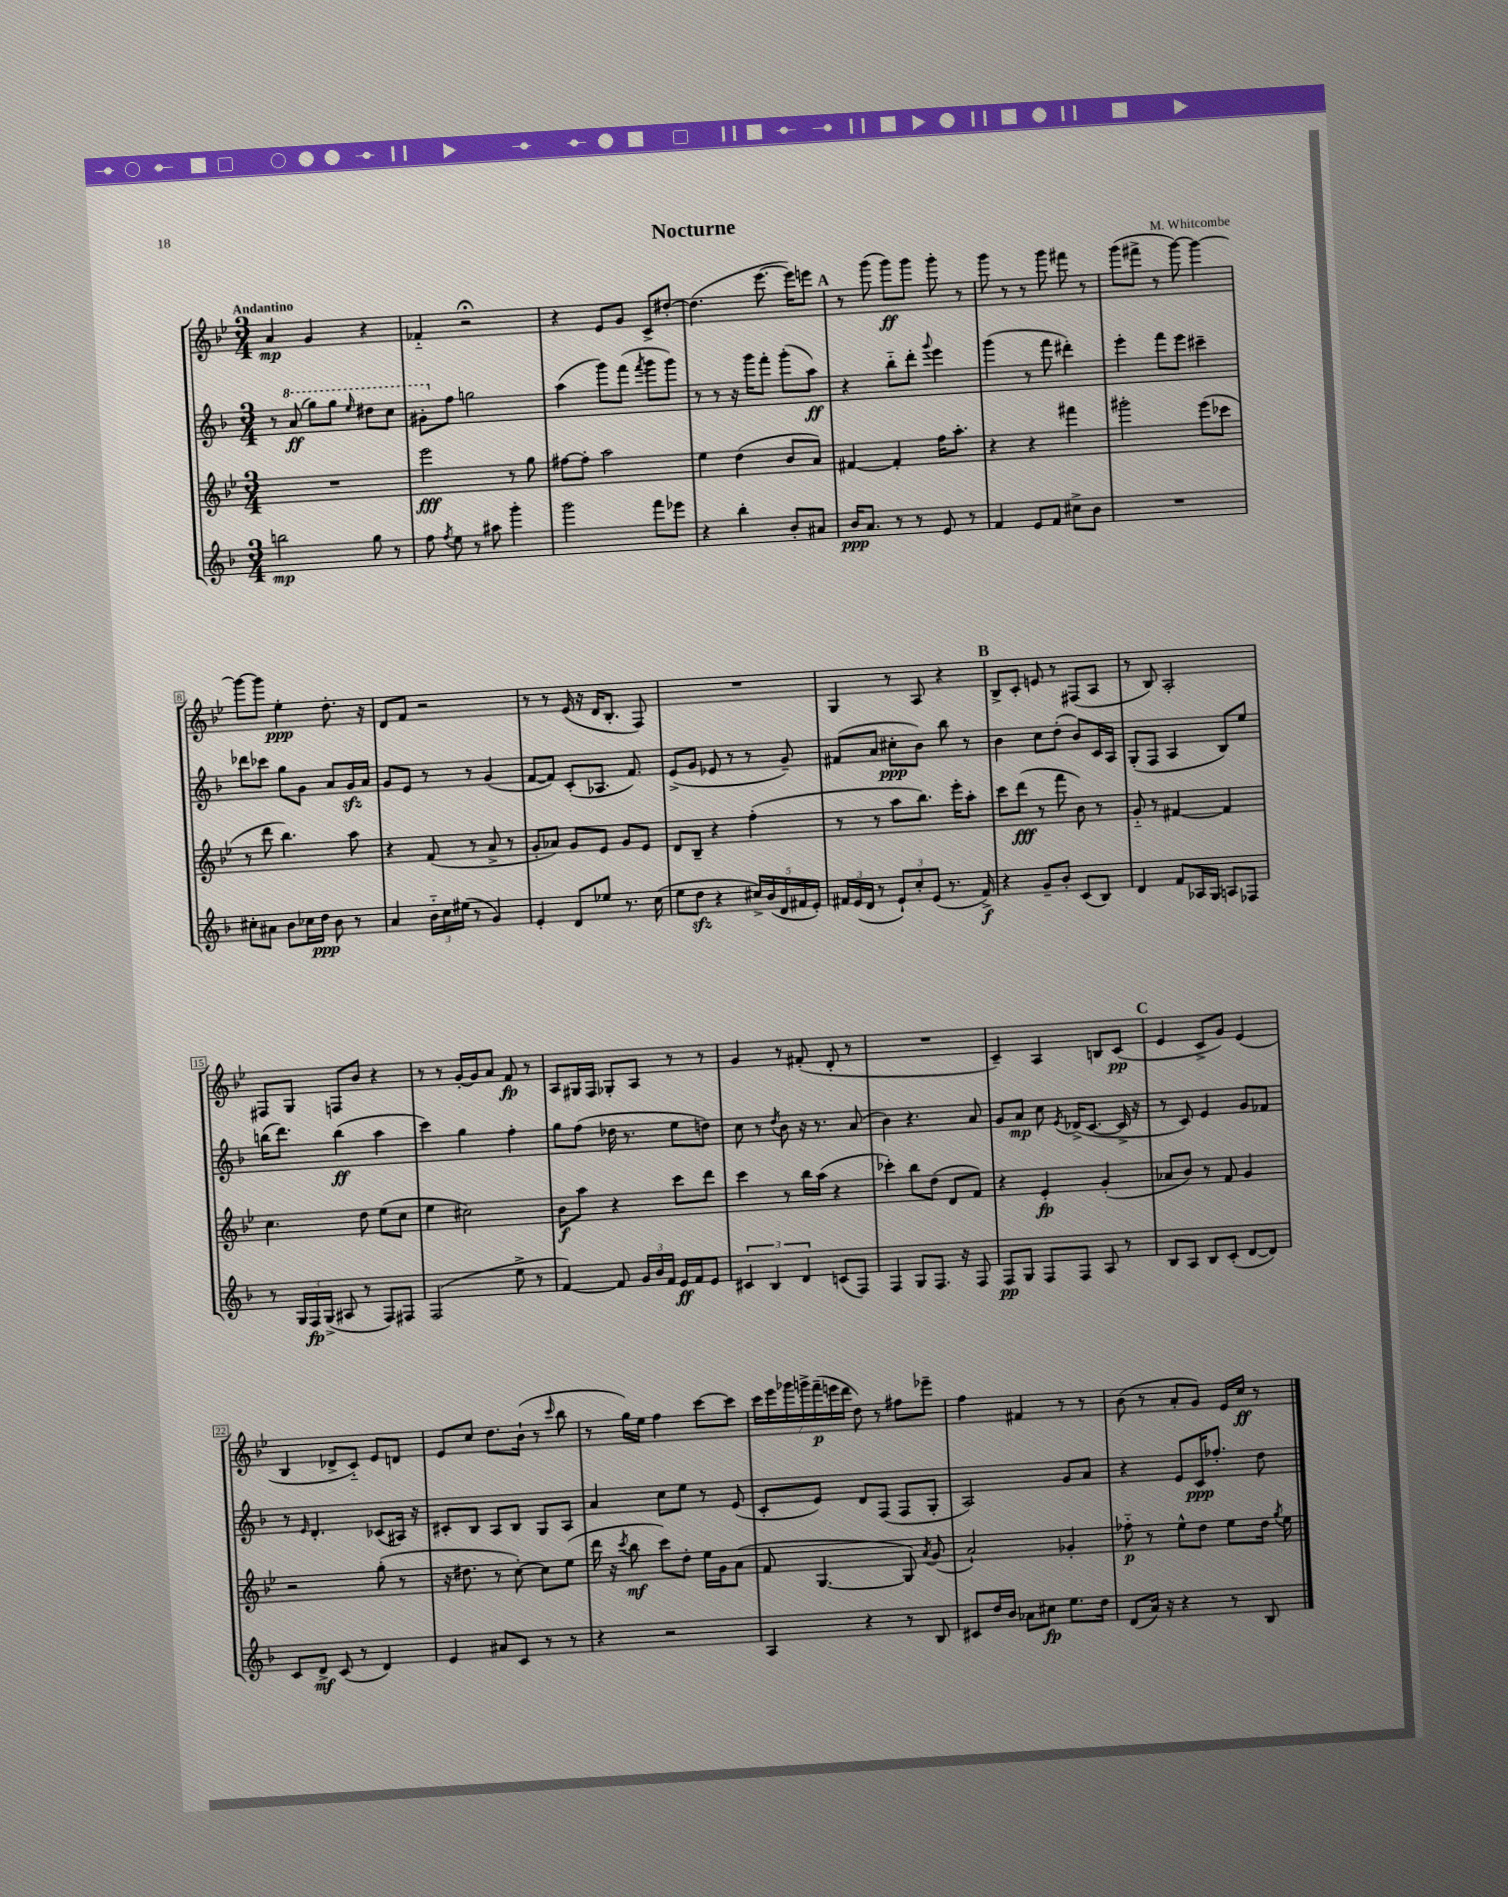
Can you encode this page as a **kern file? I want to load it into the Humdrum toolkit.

**kern	**kern	**kern	**kern
*staff4	*staff3	*staff2	*staff1
*clefG2	*clefG2	*clefG2	*clefG2
*k[b-]	*k[b-e-]	*k[b-]	*k[b-e-]
*M3/4	*M3/4	*M3/4	*M3/4
2bb\	2.r	8r	4a/
.	.	(8aa/	.
.	.	8ggg\L)	4g/
.	.	8ggg\J	.
.	.	16qqeee/	.
8gg\	.	8ddd#\L	4r
8r	.	8ccc\J	.
=	=	=	=
8ff\	2eee-\	8gg#'\L	4f-'~/
8qff/	.	.	.
8ee\	.	8ff\J	.
8r	.	2gg\	2r;
8aa#\	.	.	.
4ggg'\	8r	.	.
.	8gg\	.	.
=	=	=	=
2ggg\	[8ff#\L	(4aa\	4r
.	8ff#'\]J	.	.
.	2aa\	8ggg\L)	8e-/L
.	.	(8fff\J	8g/J
.	.	8qfff/	.
8fff\L	.	8ggg\L	8c^/L
8eee-\J	.	8ggg\J)	[8dd#'/J
=	=	=	=
4r	4ee-\	8r	(4.dd#\]
.	.	8r	.
4bb-'\	(4dd\	16r	.
.	.	16ggg\LK	.
.	.	8fff'\J	[8.eee-\
8b-'/L	8b-/L	(8ggg'\L	.
.	.	.	16eee-\]LK)
8a#/J	8a/J)	8aa\J)	8eee\J
=	=	=	=
16b-/LK	[4f#/	4r	8r
8.a/J	.	.	.
.	.	.	(8ggg\
8r	4f#'/]	8bb-'~\L	8ggg\L)
8r	.	8ddd'\J	8ggg\J
.	.	8qqggg/	.
8e/	16ff\LK	4eee\	8ggg'\
.	8.aa'\J	.	.
8r	.	.	8r
=	=	=	=
4f/	4r	(4ggg\	8ggg\
.	.	.	8r
8e/L	4r	8r	8r
8f/J	.	8fff\	8ggg\
8cc#^\L	4fff#\	4ddd#'\)	8fff#\
8b-\J	.	.	8r
=	=	=	=
2.r	2ggg#'\	4eee'\	(8ggg\L
.	.	.	8fff#^\J
.	.	8fff\L	8r
.	.	8eee\J	[8ggg\)
.	(8eee-\L	4ccc#~\	4ggg\_
.	8ccc-\J	.	.
=	=	=	=
8cc#'\L	8r	8ddd-\L	8ggg\_L
8a#\J	8ddd\	8ccc-\J	8ggg\]J
8b-\L	4.bb-\)	8gg\L	4ee-'\
16cc-\L	.	8g\J	.
16dd\JJ	.	.	.
8b-\	.	8a/L	8.dd'\
8r	8aa\	16g/L	.
.	.	16a/JJ	16r
=	=	=	=
4a/	4r	8g/L	8d/L
.	.	8e/J	8f/J
24b-'~\LL	(8f/	8r	2r
24cc\	.	.	.
(24ee#\JJ	.	.	.
8r	8r	8r	.
4g/)	8a^/	(4g/	.
.	8r	.	.
=	=	=	=
4e'/	8g'/L	[8f/L	8r
.	8a-/J)	8f/]J)	8r
8d/L	8g/L	(8c'/L	(16e-/
.	.	.	16r
8ee-/J	8e-/J	8.A-/J	16d/LK
.	.	.	8.B-'/J
8.r	8g/L	.	.
.	.	8.f/)	.
.	8e-/J	.	8F/)
(16cc\	.	.	.
=	=	=	=
8ee\L	8d/L	(8e^/L	2.r
8dd\J	8B-~/J	8g/J	.
4r	4r	8e-/	.
.	.	8r	.
20cc#^/LL)	(4ff'\	8r	.
(20b-/	.	.	.
20d/	.	.	.
.	.	8g~/)	.
20f#/	.	.	.
20e'/JJ)	.	.	.
=	=	=	=
24f#/LL	8r	(8f#/L	4G/
(24e/	.	.	.
24d/JJ	.	.	.
8r	8r	8a/J	.
12e`/L)	8aa\L	8cc#'\L	8r
12cc'/	.	.	.
.	8.bb-\J)	8b-\J)	8A/
(12e/J	.	.	.
8.r	.	8bb-\	4r
.	16eee-'\LK	.	.
.	8aa'\J	8r	.
16f#^/)	.	.	.
=	=	=	=
4r	8ccc\L	4b-\	8B-^/L
.	(8ddd\J	.	8c'/J
8g~/L	8r	8cc\L	8e/
8b-'/J	8fff\	(8dd'\J	8r
(8c/L	8b-\)	8b-/L)	(8F#/L
8B-/J)	8r	16c/L	8A/J
.	.	16A/JJ	.
=	=	=	=
4d/	8g'~/	(8G'/L	8r
.	8r	8F/J	8B-/)
8f/L	[4f#/	4A/	2A'/
16A-/L	.	.	.
16G/JJ	.	.	.
8A/L	4f#/]	8B-/L)	.
8F-/J	.	8ee/J	.
=	=	=	=
8r	4.cc\	(16bb\LK	8F#/L
.	.	8.ddd\J)	.
24G/LL	.	.	8G/J
24F/	.	.	.
(24G^/JJ	.	.	.
8A#/	.	(4bb\	8F/L
8r	8dd\	.	8b-/J
8F/L)	(8ee-\L	4aa\	4r
8F#/J	8cc\J	.	.
=	=	=	=
(2F/	4ee-\	4ccc\)	8r
.	.	.	8r
.	2cc#\)	4gg\	[16g'/LL
.	.	.	16g/]J
.	.	.	8a/J
8ee^\	.	4ff'\	8f/
8r	.	.	8r
=	=	=	=
[4f/)	8b-\L	8gg\L	8A/L
.	8aa\J	(8ff\J	16G#/L
.	.	.	16F/JJ
8f/]	4r	16dd-\	8G-'/L
.	.	8.r	.
24g/LL	.	.	8A/J
24b-/	.	.	.
24f/JJ	.	.	.
16e/LL	8ccc\L	8ee\L	8r
16f/J	.	.	.
8e/J	8ddd\J	8dd\J)	8r
=	=	=	=
6c#/	4ccc\	8cc\	4g/
.	.	8r	.
6B-/	.	.	.
.	.	8qdd/	.
.	8r	8b-\	8r
6d/	.	.	.
.	16bb-\LL	16r	(8f#'/
.	(16aa\JJ	8.r	.
(8c/L	4r	.	8d'/
8F/J)	.	(8a/	8r
=	=	=	=
4F/	4ccc-'\)	4b-\)	2.r
8G/L	8bb-\L	4.r	.
8.F/J	(8dd\J	.	.
.	8d/L	.	.
16r	.	.	.
8F/	8f/J)	8a/	.
=	=	=	=
8F/L	4r	8g/L	4c~/)
8G/J	.	8a/J	.
8F/L	4e-'/	8cc\	4A/
.	.	8qe/	.
8F/J	.	(16d-^/LK	.
.	.	[8.c/J	.
8A/	(4g'/	.	8B/L
8r	.	16c^/]	(8c/J
.	.	16r	.
=	=	=	=
8B-/L	8a-/L	8r	4e-/
8A/J	8b-/J)	8c/)	.
8B-/L	8r	4e/	8c^/L
(8c'/J	8f/	.	8g/J)
[8d/L	4g/	8g/L	(4e-/
8d/]J)	.	8f-/J	.
=	=	=	=
8c/L	2r	8r	4B-/
.	.	16qqe/	.
8d^/J	.	4.d'/	.
(8c/	.	.	8d-^/L
8r	.	.	8c'~/J)
4d/)	(8gg'\	(8c-/L	8e-/L
.	8r	16A#/Jk)	8d/J
.	.	16r	.
=	=	=	=
4e/	16r	8c#'/L	8e-/L
.	8.dd#\	.	.
.	.	8B-/J	8cc/J
8a#/L	8r	8A/L	8.dd\L
8c/J	[8cc'\)	8B-/J	.
.	.	.	(16b-`\Jk
8r	8cc\]L	8G/L	8r
.	.	.	16qqccc/
8r	(8ee-\J	8A/J	8bb-\
=	=	=	=
4r	16ddd\	4a/	8r
.	16r	.	.
.	8qccc/	.	.
.	8bb-\	.	16gg\LL)
.	.	.	16ee-\JJ
2r	8ccc\L)	8cc\L	4ff\
.	8dd'\J	8ee\J	.
.	16ee-\LL	8r	[8ccc\L
.	16g\J	.	.
.	(8a\J	(8e/	8ccc\]J
=	=	=	=
4A/	8f/	8c'/L	28ccc\LL
.	.	.	28eee-\
.	.	.	28ggg-\
.	.	.	28ggg^\
.	[4.G/	8e/J)	.
.	.	.	(28fff~\
.	.	.	28eee\
.	.	.	28ddd\JJ
4r	.	8d/L	8dd\)
.	.	(8F/J	8r
8r	8G/])	8F/L	8ff#\L
.	8qa/	.	.
8B-/	(8g/	8G'/J	8eee-~\J
=	=	=	=
8c#/L	2a`/)	2A/)	4ff\
16dd/L	.	.	.
16b-/JJ	.	.	.
8a-\L	.	.	4f#/
8cc#\J	.	.	.
8.ee\L	4g-'/	8g/L	8r
.	.	8a/J	8r
16dd\Jk	.	.	.
=	=	=	=
(8d/L	8ff-'~\	4r	(8b-\
16a/Jk)	8r	.	8r
16r	.	.	.
4r	8ee-^^\L	8e/L	8a'/L
.	8dd\J	16c/K	8g/J)
.	.	8.ff-'/J	.
8r	8ee-\L	.	16e-/LL
.	.	.	16cc/JJ
8B-/	16dd\Jk	8dd\	8r
.	8qgg/	.	.
.	16ee-\	.	.
==	==	==	==
*-	*-	*-	*-
